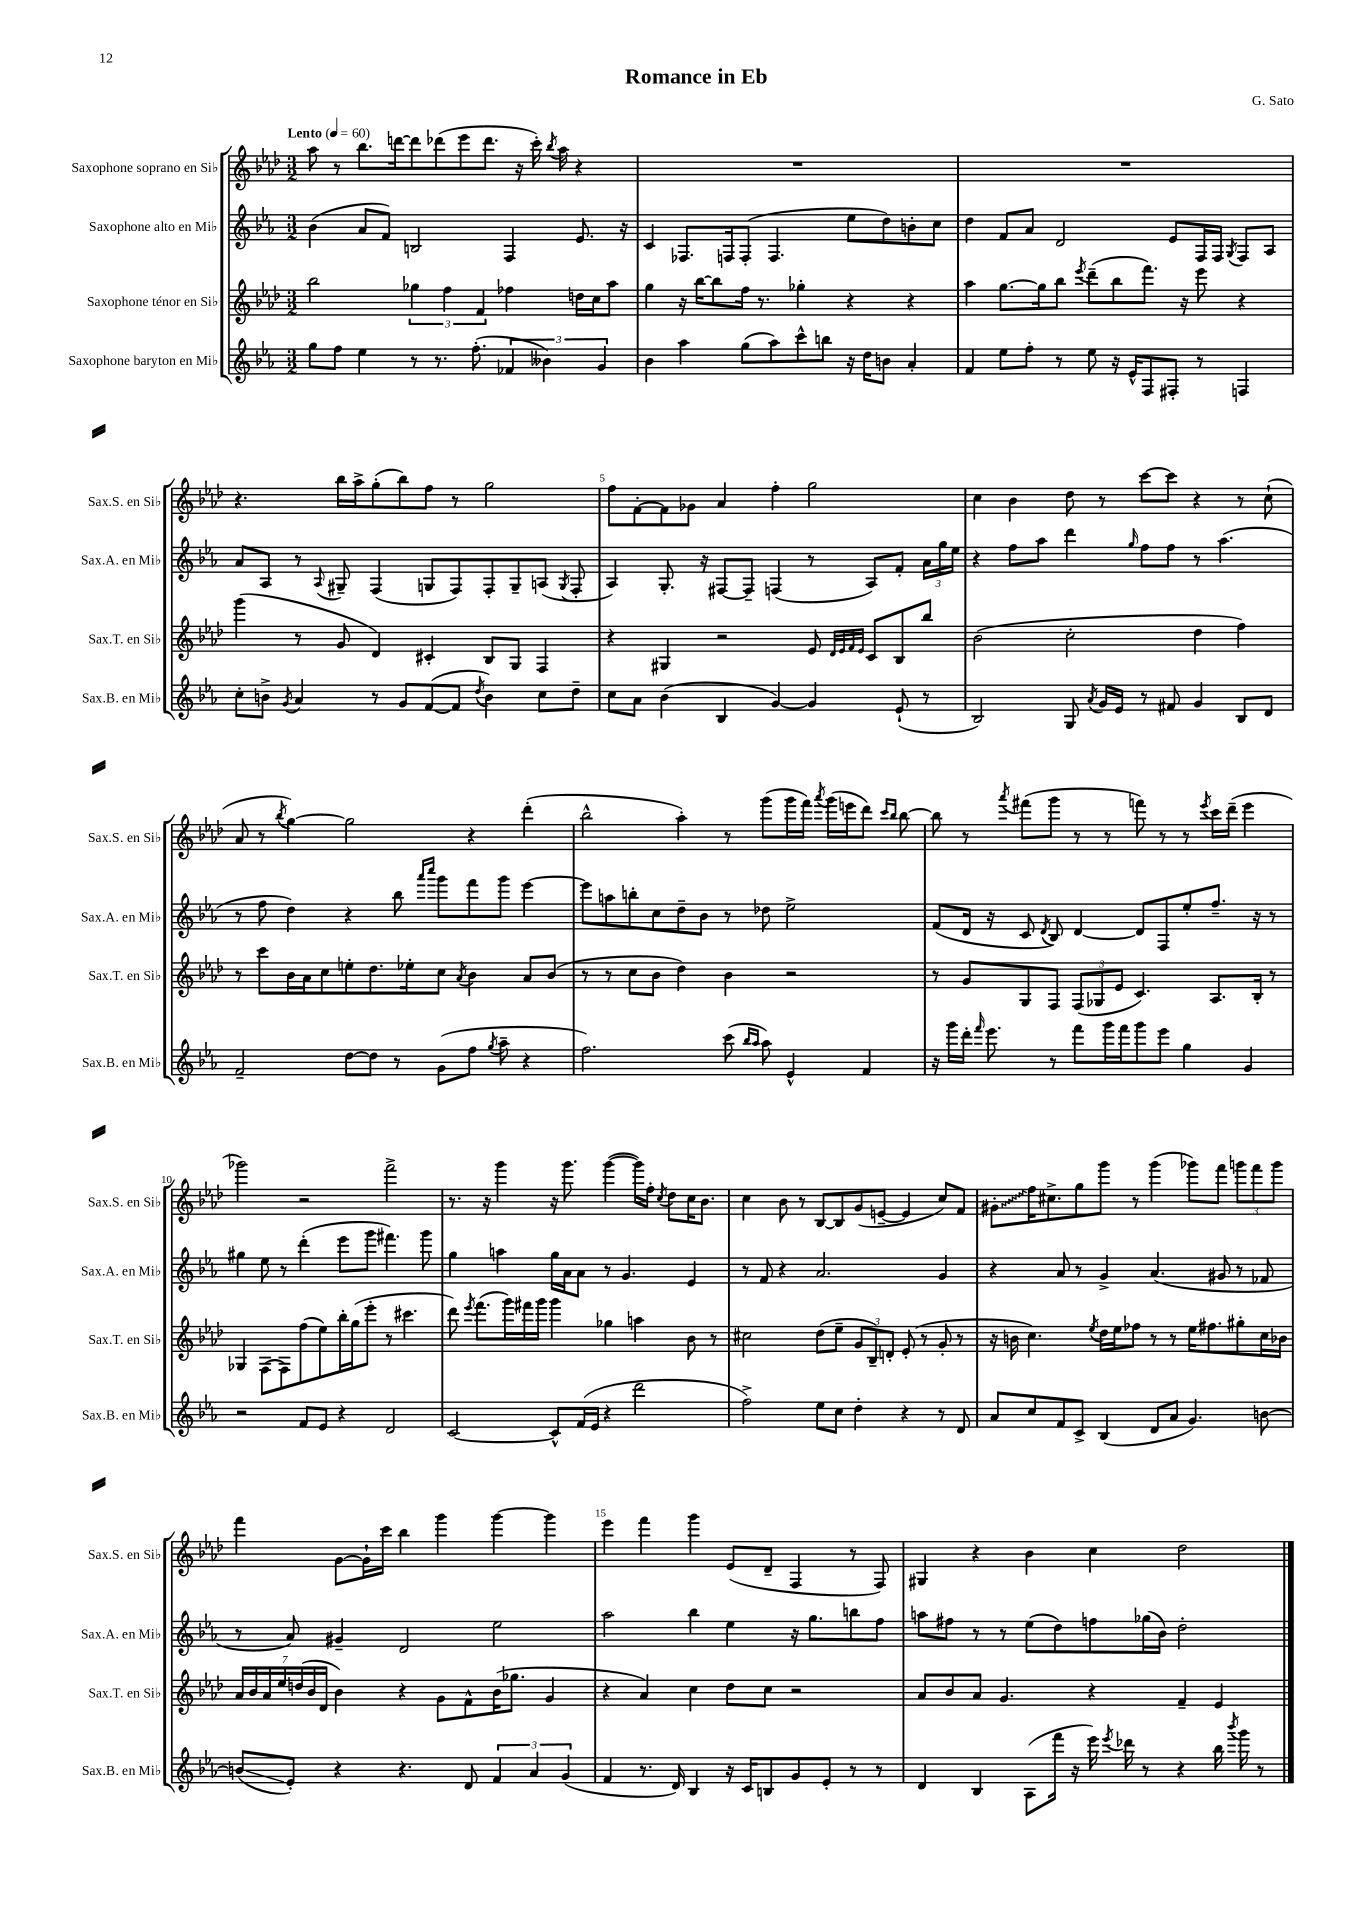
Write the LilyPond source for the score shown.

\header { title = "Romance in Eb" composer = "G. Sato" }
<<
\new StaffGroup <<
\new Staff = "s0" \with { instrumentName = "Saxophone soprano en Sib" shortInstrumentName = "Sax.S. en Sib" } {
    \clef treble \key aes \major \numericTimeSignature \time 3/2 \tempo "Lento" 4 = 60
    \autoBeamOff aes''8 r8 bes''8.[ d'''16~ d'''8 des'''8( ees'''8 des'''8.] r16 c'''16-.) \acciaccatura { bes''8 } aes''16 r4 |
    R1. |
    R1. |
    r4. bes''16[ aes''16-> g''8-.( bes''8) f''8] r8 g''2 |
    f''8[ f'8~-. f'8 ges'8] aes'4 f''4-. g''2 |
    c''4 bes'4 des''8 r8 c'''8[~ c'''8] r4 r8 c''8-!( |
    aes'8 r8 \acciaccatura { bes''8 } g''4~) g''2 r4 des'''4-.( |
    bes''2-^ aes''4-.) r8 g'''8[( g'''16 f'''16]) \acciaccatura { aes'''8 } g'''16[( e'''16 des'''8]) \grace { c'''16[ bes''16] } bes''8~ |
    bes''8 r8 \acciaccatura { aes'''8 } fis'''8[( g'''8] r8 r8 f'''8) r8 r8 \acciaccatura { ees'''8 } c'''16[ des'''16]--( ees'''4 |
    ges'''2) r2 f'''2-> |
    r8. r16 g'''4 r16 g'''8. g'''4~( g'''16[) f''16]-. \acciaccatura { c''8 } des''8[ c''16 bes'8.] |
    c''4 bes'8 r8 bes8[~ bes8 g'8( e'8]~-- e'4 c''8[) f'8] |
    \once \override Glissando.style = #'zigzag gis'8[-.\glissando f''16 cis''8.-> g''8 g'''8] r8 g'''4( ges'''8[) f'''8] \tuplet 3/2 { g'''8[ f'''8 g'''8] } |
    f'''4 g'8[~ g'16-! c'''16] bes''4 g'''4 g'''4~ g'''4 |
    ees'''4 f'''4 g'''4 ees'8[( des'8]-- f4 r8 f8) |
    gis4 r4 bes'4 c''4 des''2 \bar "|." |
}
\new Staff = "s1" \with { instrumentName = "Saxophone alto en Mib" shortInstrumentName = "Sax.A. en Mib" } {
    \clef treble \key ees \major \numericTimeSignature \time 3/2
    \autoBeamOff bes'4( aes'8[ f'8]) b2 f4 ees'8. r16 |
    c'4 fes8.[ f16 f8]-.( f4. ees''8[ d''8) b'8-. c''8] |
    d''4 f'8[ aes'8] d'2 ees'8[ f16 f16] \acciaccatura { g8 } f8[ aes8] |
    aes'8[ aes8] r8 \appoggiatura { aes8 } gis8-- f4( g8[ f8) f8-. g8-- a8]( \acciaccatura { g8 } f8-. |
    aes4) g8.-. r16 fis8[~ fis8]-- f4( r8 aes8[) f'8]-. \tuplet 3/2 { aes'16[ g''16 ees''16] } |
    r4 f''8[ aes''8] d'''4 \grace { g''16 } f''8[ f''8] r8 aes''4.( |
    r8 f''8 d''4) r4 bes''8 \grace { aes'''16[ c''''16] } g'''8[ f'''8 g'''8] ees'''4~ |
    ees'''8[ a''8 b''8-. c''8 d''8-- bes'8] r8 des''8 ees''2-> |
    f'8[( d'16] r16 c'8 \acciaccatura { d'8 } bes8) d'4~ d'8[ f8 ees''8-. f''8.]-- r16 r8 |
    gis''4 ees''8 r8 d'''4-.( ees'''8[ g'''8] fis'''4.) g'''8 |
    g''4 a''4 g''16[ aes'16 aes'8] r8 g'4. ees'4 |
    r8 f'8 r4 aes'2. g'4 |
    r4 aes'8 r8 g'4-> aes'4.( gis'8 r8 fes'8 |
    r8 aes'8) gis'4-- d'2 ees''2 |
    aes''2 bes''4 ees''4 r16 g''8.[ b''8 f''8] |
    a''8[ fis''8] r8 r8 ees''8[( d''8) f''8 ges''16( bes'16]) d''2-. \bar "|." |
}
\new Staff = "s2" \with { instrumentName = "Saxophone ténor en Sib" shortInstrumentName = "Sax.T. en Sib" } {
    \clef treble \key aes \major \numericTimeSignature \time 3/2
    \autoBeamOff bes''2 \tuplet 3/2 { ges''4 f''4 f'4 } fes''4 d''16[ c''16 aes''8] |
    g''4 r16 bes''16[~ bes''8 f''16] r8. ges''4-. r4 r4 |
    aes''4 g''8.[~ g''16 bes''8] \acciaccatura { ees'''8 } des'''8[--( bes''8 f'''8.]) r16 ees'''8 r4 |
    g'''4( r8 g'8 des'4) cis'4-. bes8[ g8] f4 |
    r4 gis4 r2 ees'8 \grace { des'32[ ees'32 f'32 ees'32] } c'8[ bes8 bes''8] |
    bes'2( c''2-. des''4 f''4) |
    r8 c'''8[ bes'16 aes'16 c''8 e''8-. des''8. ees''16-. c''8] \acciaccatura { aes'8 } bes'4 aes'8[ bes'8]( |
    r8 r8 c''8[ bes'8] des''4) bes'4 r2 |
    r8 g'8[ g8 f8] \tuplet 3/2 { f8[( ges8 ees'8] } c'4.) aes8.[ bes16]-. r8 |
    ges4 f8[( f8) f''8( ees''8) bes''16-. g''16( ees'''8]-. r8 cis'''4. |
    des'''8) \acciaccatura { ees'''8 } f'''8.[( g'''16) fis'''16 g'''16] g'''4 ges''4 a''4 bes'8 r8 |
    cis''2 des''8[( ees''8]-- \tuplet 3/2 { g'8[ bes8--) d'8]-. } ees'8-.( r8 g'8-. r8 |
    r16 b'16 c''4.) \acciaccatura { ees''8 } des''16[ ees''16 fes''8] r8 r8 ees''16[ fis''8. gis''8-. c''16 bes'16] |
    \tuplet 7/4 { aes'16[ bes'16 aes'16 ees''16 d''16( bes'16 des'16] } bes'4) r4 g'8[ f'8-^ bes'16( ges''8.] g'4 |
    r4 aes'4) c''4 des''8[ c''8] r2 |
    aes'8[ bes'8 aes'8] g'4. r4 f'4-- ees'4 \bar "|." |
}
\new Staff = "s3" \with { instrumentName = "Saxophone baryton en Mib" shortInstrumentName = "Sax.B. en Mib" } {
    \clef treble \key ees \major \numericTimeSignature \time 3/2
    \autoBeamOff g''8[ f''8] ees''4 r8 r8. f''8.-.( \tuplet 3/2 { fes'4 beses'4) g'4 } |
    bes'4 aes''4 g''8[( aes''8) c'''8-^ b''8] r16 d''16[ b'8] aes'4-. |
    f'4 ees''8[ f''8]-. r8 ees''8 r16 ees'16[-^ f8 fis8]-. r8 f4 |
    c''8[-. b'8]-> \acciaccatura { g'8 } aes'4 r8 g'8[ f'8~( f'8] \acciaccatura { d''8 } b'4) c''8[ d''8]-- |
    c''8[ aes'8] bes'4( bes4 g'4~) g'4 ees'8-!( r8 |
    bes2) g8 \acciaccatura { aes'8 } g'16[ ees'16] r8 fis'8 g'4 bes8[ d'8] |
    f'2-- d''8[~ d''8] r8 g'8[( f''8] \acciaccatura { g''8 } aes''8-- r4 |
    f''2.) c'''8( \grace { bes''16[ aes''16] } aes''8) ees'4-^ f'4 |
    r16 g'''16[ d'''16]-. \grace { f'''16 } ees'''8. r8 f'''8[ g'''16 f'''16 g'''8 ees'''8] g''4 g'4 |
    r2 f'8[ ees'8] r4 d'2 |
    c'2~ c'8[-^ f'16( ees'16] r4 d'''2 |
    f''2->) ees''8[ c''8] d''4-. r4 r8 d'8 |
    aes'8[ c''8 f'8 c'8]-> bes4( d'8[ aes'8] g'4.) b'8~ |
    b'8[\glissando( ees'8]-.) r4 r4. d'8 \tuplet 3/2 { f'4 aes'4 g'4( } |
    f'4 r8. d'16) bes4 r16 c'16[ b8 g'8 ees'8]-. r8 r8 |
    d'4 bes4 aes8[( f'''16] r16 ees'''16) \acciaccatura { ees'''8 } des'''16 r8 r4 bes''16 \acciaccatura { bes'''8 } g'''16 r8 \bar "|." |
}
>>
>>
\layout { \context { \Score \override BarNumber.break-visibility = ##(#f #t #t) barNumberVisibility = #(every-nth-bar-number-visible 5) } }
